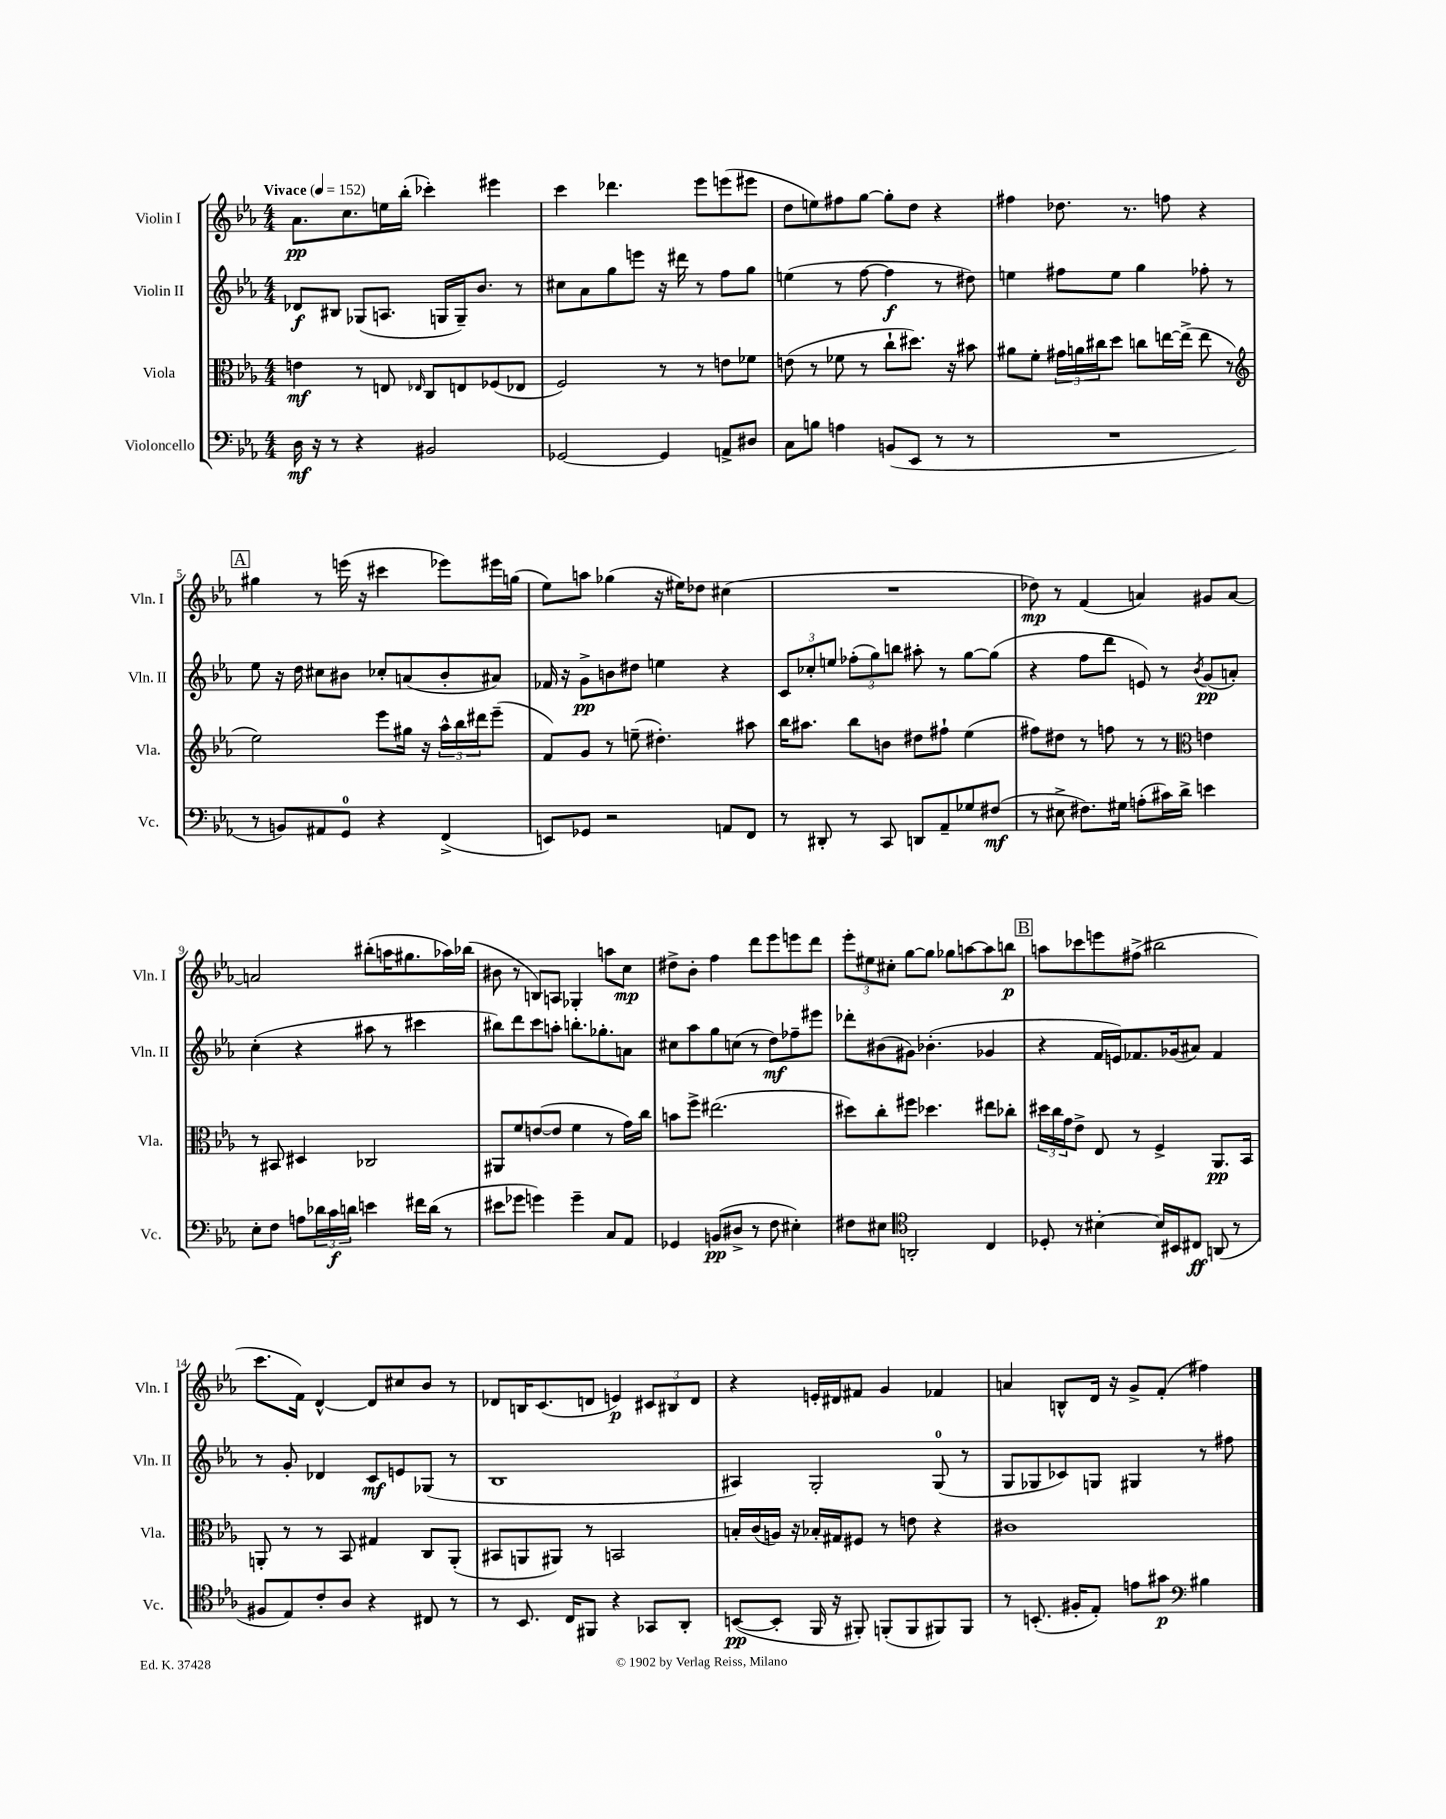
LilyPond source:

<<
\new StaffGroup <<
\new Staff = "s0" \with { instrumentName = "Violin I" shortInstrumentName = "Vln. I" } {
    \clef treble \key ees \major \numericTimeSignature \time 4/4 \tempo "Vivace" 4 = 152
    aes'8.\pp c''8. e''16 bes''16-.( ces'''4-.) eis'''4 |
    c'''4 des'''4. ees'''8 e'''8( eis'''8 |
    d''8 e''8) fis''8 g''8~ g''8-. d''8 r4 |
    fis''4 des''8. r8. f''8 r4 |
    \mark \markup { \box "A" } gis''4 r8 e'''16( r16 cis'''4 ees'''8) eis'''16 g''16( |
    ees''8) a''8 ges''4( r16 eis''16) des''8 cis''4( |
    R1 |
    des''8\mp) r8 f'4( a'4) gis'8 a'8~ |
    a'2 bis''8-.( a''16 gis''8. aes''16) bes''16( |
    bis'8 r8 b8) a8 ges4-. a''8 c''8\mp |
    dis''8-> bes'8-. f''4 d'''8 ees'''8 e'''8 d'''8 |
    \tuplet 3/2 { ees'''8-. eis''8 cis''8-. } g''8~ g''8 ges''8 a''8~ a''8 b''8\p |
    \mark \markup { \box "B" } a''8 ces'''8 e'''8 fis''8->( bis''2 |
    c'''8. f'16) d'4~-^ d'8 cis''8 bes'8 r8 |
    des'8 b16 c'8.( d'8 e'4\p) \tuplet 3/2 { cis'8 bis8 d'8 } |
    r4 e'16-. dis'16 fis'8 g'4 fes'4 |
    a'4 b8-^ d'16 r16 g'8-> f'8-.( fis''4) \bar "|." |
}
\new Staff = "s1" \with { instrumentName = "Violin II" shortInstrumentName = "Vln. II" } {
    \clef treble \key ees \major \numericTimeSignature \time 4/4
    des'8\f bis8 ges8( a8. g16 g16--) bes'8. r8 |
    cis''8 aes'8 g''8 e'''8 r16 dis'''16 r8 f''8 g''8 |
    e''4( r8 f''8~ f''4\f r8 dis''8) |
    e''4 fis''8 e''8 g''4 fes''8-. r8 |
    \mark \markup { \box "A" } ees''8 r16 d''16 cis''8 bis'8 ces''8-. a'8( bis'8-. ais'8) |
    fes'16 r16 g'8->\pp b'8 dis''8 e''4 r4 |
    \tuplet 3/2 { c'8 ces''8-. e''8 } \tuplet 3/2 { fes''8-.( g''8) b''8 } ais''8-. r8 g''8~ g''8( |
    r4 f''8 d'''8 e'8) r8 \acciaccatura { bes'8 } g'8\pp( a'8-.) |
    c''4-.( r4 ais''8 r8 cis'''4 |
    bis''8) d'''8 c'''8 a''8-. b''8.-. ges''8.-. a'8 |
    cis''8 aes''8 g''8 c''8( r8 d''8\mf) fes''8-- eis'''8 |
    des'''8-. bis'8( gis'8) bes'4.-.( ges'4 |
    \mark \markup { \box "B" } r4 f'16 e'16) fes'8. ges'16( ais'8) fes'4 |
    r8 g'8-. des'4 c'8\mf e'8 ges8( r8 |
    bes1 |
    ais4) g2-. g8-0( r8 |
    g8 ges8 ces'8) g8 gis4 r8 fis''8 \bar "|." |
}
\new Staff = "s2" \with { instrumentName = "Viola" shortInstrumentName = "Vla." } {
    \clef alto \key ees \major \numericTimeSignature \time 4/4
    e'4\mf r8 e8 \grace { ees16 } c8 e8 fes8( ees8 |
    f2) r8 r8 e'8 fes'8 |
    e'8( r8 fes'8 r8 c''8-! dis''8.) r16 bis'8 |
    ais'8 f'8-. \tuplet 3/2 { gis'16 a'16 cis''16 } d''8 c''8 e''16~ e''16->( e''8 r8 |
    \mark \markup { \box "A" } \clef treble ees''2) ees'''8 gis''16 r16 \tuplet 3/2 { aes''16-^ bes''16 dis'''16 } ees'''8--( |
    f'8) g'8 r8 e''8--( dis''4.-.) ais''8 |
    bes''16 ais''8. bes''8 b'8 dis''8 fis''8-! ees''4( |
    fis''8) dis''8 r8 f''8 r8 r8 \clef alto e'4 |
    r8 bis,8 dis4 ces2 |
    ais,8 f'8 e'8~( e'8 f'4 r8 g'16) c''16 |
    b'8 f''8-> eis''2.( |
    dis''8) c''8-. fis''8 des''4. eis''8 ces''8-. |
    \mark \markup { \box "B" } \tuplet 3/2 { dis''16 c''16 g'16 } ees'8-> ees8 r8 f4-> aes,8.\pp bes,16 |
    a,8-. r8 r8 bes,8 gis4 c8 a,8-.( |
    bis,8 a,8 ais,8) r8 b,2 |
    b16-. c'16( a16) r16 bes16-. gis16 fis8 r8 e'8 r4 |
    cis'1 \bar "|." |
}
\new Staff = "s3" \with { instrumentName = "Violoncello" shortInstrumentName = "Vc." } {
    \clef bass \key ees \major \numericTimeSignature \time 4/4
    d16\mf r16 r8 r4 bis,2 |
    ges,2~ ges,4 a,8-> dis8 |
    c8 b8 a4 b,8( ees,8 r8 r8 |
    R1 |
    \mark \markup { \box "A" } r8 b,8) ais,8 g,8-0 r4 f,4->( |
    e,8) ges,8 r2 a,8 f,8 |
    r8 dis,8-. r8 c,8 d,8 aes,8-- ges8 fis8\mf( |
    r8 eis8-> fis8.) gis16 a8-.( cis'16) d'16-> e'4 |
    ees8-. f8 a8 \tuplet 3/2 { des'16 c'16\f d'16 } e'4 fis'16 d'16( r8 |
    eis'8 ges'8 g'4) g'4-- c8 aes,8 |
    ges,4 b,8\pp( dis8-> r8 f8 eis4-.) |
    fis8 eis8 \clef tenor a,2-. c4 |
    \mark \markup { \box "B" } des8-. r8 bis4~-. bis16 bis,16 cis8\ff a,8( r8 |
    fis8 ees8) c'8-. aes8 r4 cis8 r8 |
    r8 bes,8. c16 fis,8 r4 ges,8 aes,8-. |
    b,8~\pp( b,8-. f,16 r16 fis,8-.) f,8-.( f,8 fis,8) fis,8 |
    r8 b,8.-.( fis16-. ees8-.) e'8 gis'8\p \clef bass bis4 \bar "|." |
}
>>
>>
